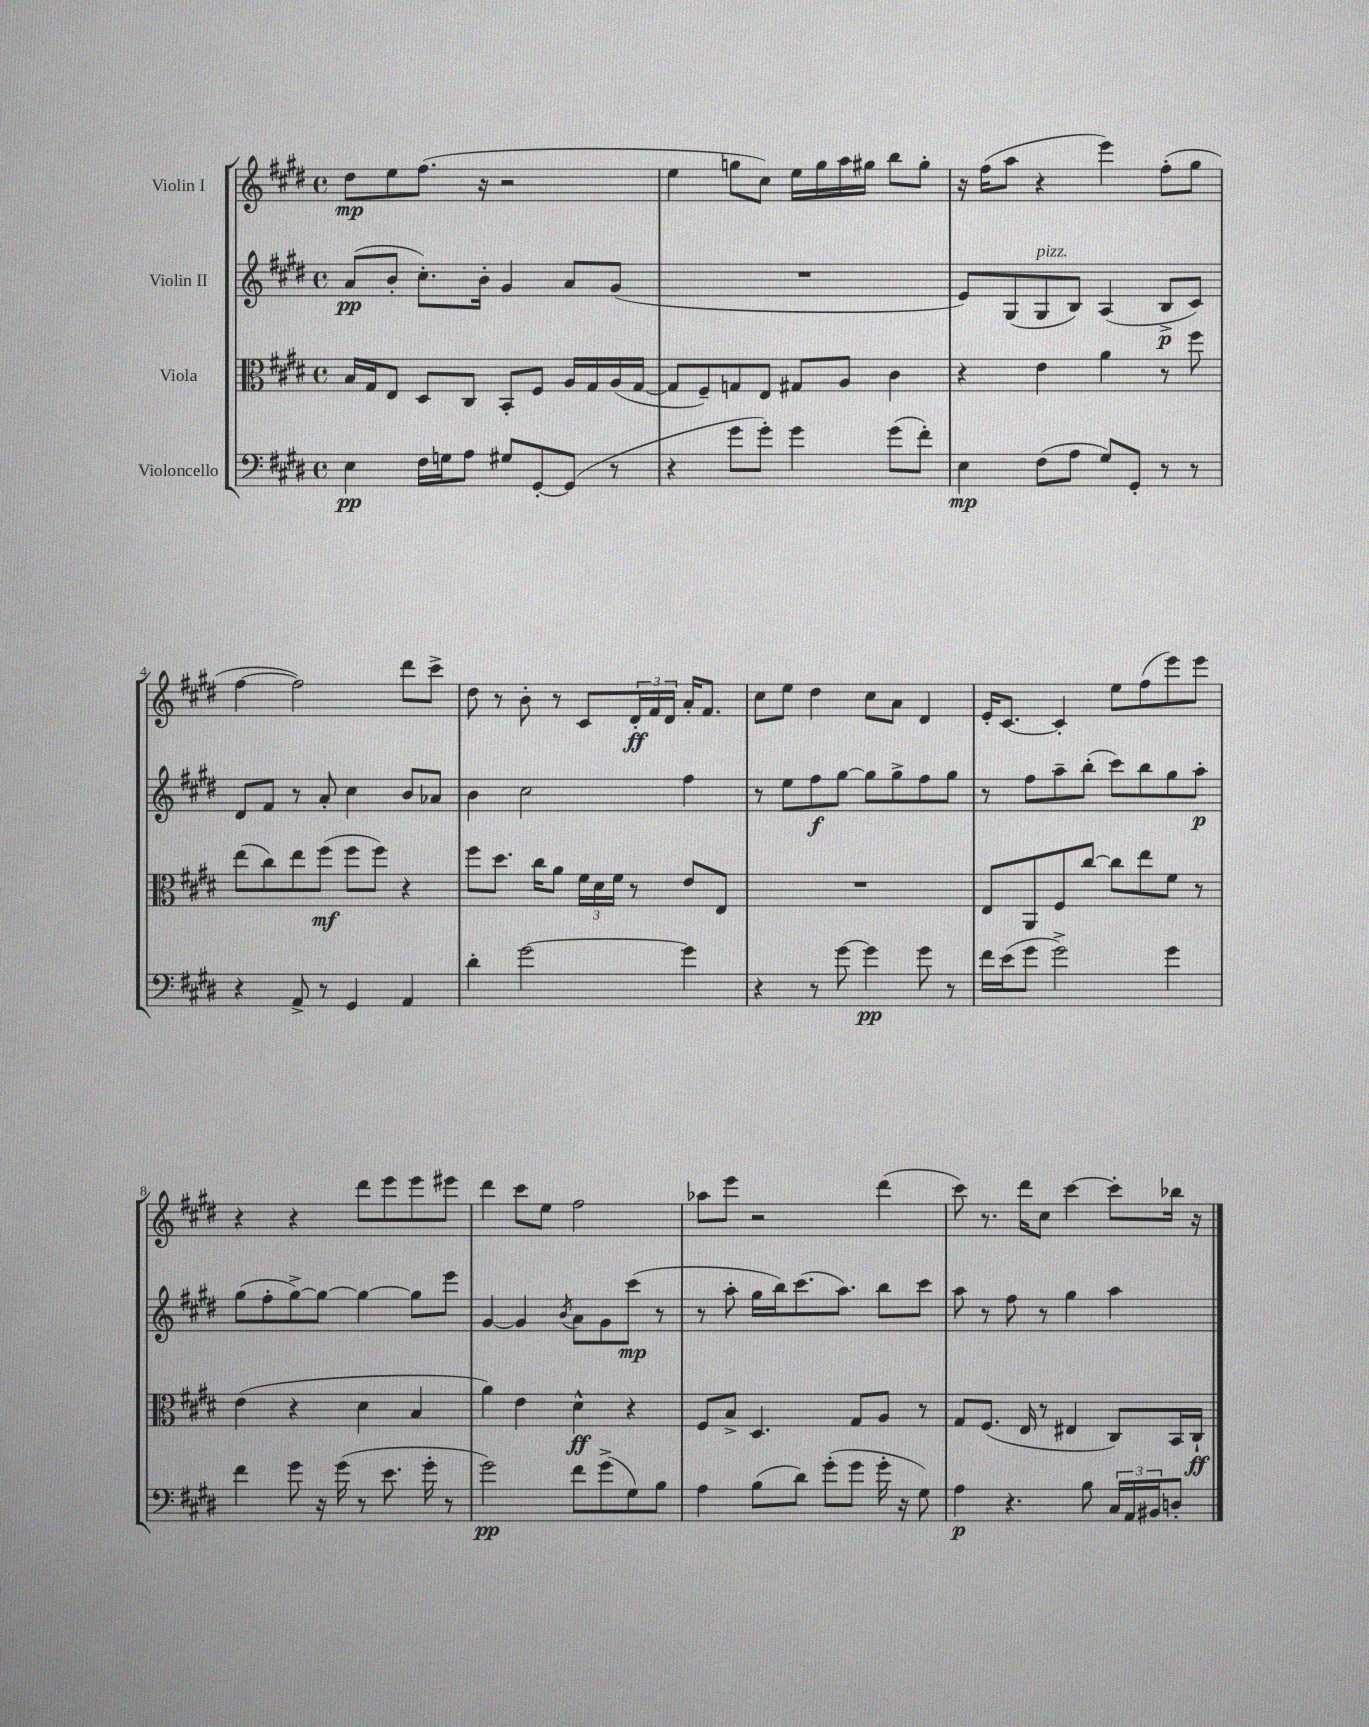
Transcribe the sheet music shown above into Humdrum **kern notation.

**kern	**kern	**kern	**kern
*staff4	*staff3	*staff2	*staff1
*clefF4	*clefC3	*clefG2	*clefG2
*k[f#c#g#d#]	*k[f#c#g#d#]	*k[f#c#g#d#]	*k[f#c#g#d#]
*M4/4	*M4/4	*M4/4	*M4/4
*met(c)	*met(c)	*met(c)	*met(c)
4E	16B	(8a	8dd#
.	16G#	.	.
.	8E	8b'	8ee
16F#	8D#	8.cc#')	(8.ff#
16G	.	.	.
8A	8C#	.	.
.	.	16b'	16r
8G#	8BB'	4g#	2r
[8GG#'	8F#	.	.
(8GG#]	16A	8a	.
.	16G#	.	.
8r	(16A	(8g#	.
.	[16G#	.	.
=	=	=	=
4r	8G#]	1r	4ee
.	8F#~)	.	.
8g#	8G	.	8gg
8g#')	8E	.	8cc#)
4g#	8G#	.	16ee
.	.	.	16gg
.	8A	.	16aa
.	.	.	16gg#
(8g#	4c#	.	8bb
8f#')	.	.	8gg#'
=	=	=	=
4E	4r	8e)	16r
.	.	.	(16ff#
.	.	(8G#	8aa
(8F#	4e	8G#	4r
8A	.	8B)	.
8G#)	4a	(4A	4eee)
8GG#'	.	.	.
8r	8r	8B^	(8ff#'
8r	8ff#	8c#)	8gg#
=	=	=	=
4r	(8ee	8d#	[4ff#
.	8cc#)	8f#	.
8AA^	8ee	8r	2ff#])
8r	(8ff#	8a'	.
4GG#	8ff#	4cc#	.
.	8ff#)	.	.
4AA	4r	8b	8ddd#
.	.	8a-	8ccc#^
=	=	=	=
4d#'	8ff#	4b	8dd#
.	8.dd#	.	8r
[2g#	.	2cc#	8b'
.	16cc#	.	.
.	8a	.	8r
.	24f#	.	8c#
.	24d#	.	.
.	24f#	.	.
.	8r	.	24d#'
.	.	.	24f#
.	.	.	24d#
4g#]	8e	4ff#	16a'
.	.	.	8.f#
.	8E	.	.
=	=	=	=
4r	1r	8r	8cc#
.	.	8ee	8ee
8r	.	8ff#	4dd#
[8g#	.	[8gg#	.
4g#]	.	8gg#]	8cc#
.	.	8gg#^	8a
8g#	.	8ff#	4d#
8r	.	8gg#	.
=	=	=	=
16f#	8E	8r	16e'
(16e	.	.	[8.c#
8g#	8AA	8ff#	.
2g#^)	8F#	8aa~	4c#']
.	[8cc#	(8bb'	.
.	8cc#]	8ccc#)	8ee
.	8ee	8bb	(8ff#
4g#	8f#	8gg#	8eee)
.	8r	8aa'	8eee
=	=	=	=
4f#	(4e	(8gg#	4r
.	.	8ff#'	.
8g#	4r	[8gg#^)	4r
16r	.	8gg#_	.
(16g#	.	.	.
8r	4d#	4gg#_	8ddd#
8.e	.	.	8eee
.	4B	8gg#]	8eee
16g#'	.	.	.
8r	.	8eee	8eee#
=	=	=	=
2g#)	4a)	[4g#	4ddd#
.	4e	4g#]	8ccc#
.	.	.	8ee
.	.	8qb	.
8f#	4d#^^	8a	2ff#
(8g#^	.	8g#	.
8G#)	4r	(8ccc#	.
8B	.	8r	.
=	=	=	=
4A	8F#	8r	8aa-
.	8B^	8aa'	8eee
(8B	4.D#	16gg#	2r
.	.	16bb)	.
8d#)	.	(8.ccc#	.
(8g#'	.	.	.
.	.	8.aa)	.
8g#	8G#	.	.
16g#'	8A	8bb	(4ddd#
16r	.	.	.
8G#)	8r	8ccc#	.
=	=	=	=
4A	8G#	8aa	8ccc#)
.	(8.F#	8r	8.r
4.r	.	8ff#	.
.	16E	.	16ddd#
.	8r	8r	8cc#
.	4E#	4gg#	[4ccc#
8B	.	.	.
24C#	8C#)	4aa	8ccc#']
24AA	.	.	.
24BB#	.	.	.
8D'	16BB	.	16bb-
.	16C#`	.	16r
==	==	==	==
*-	*-	*-	*-
